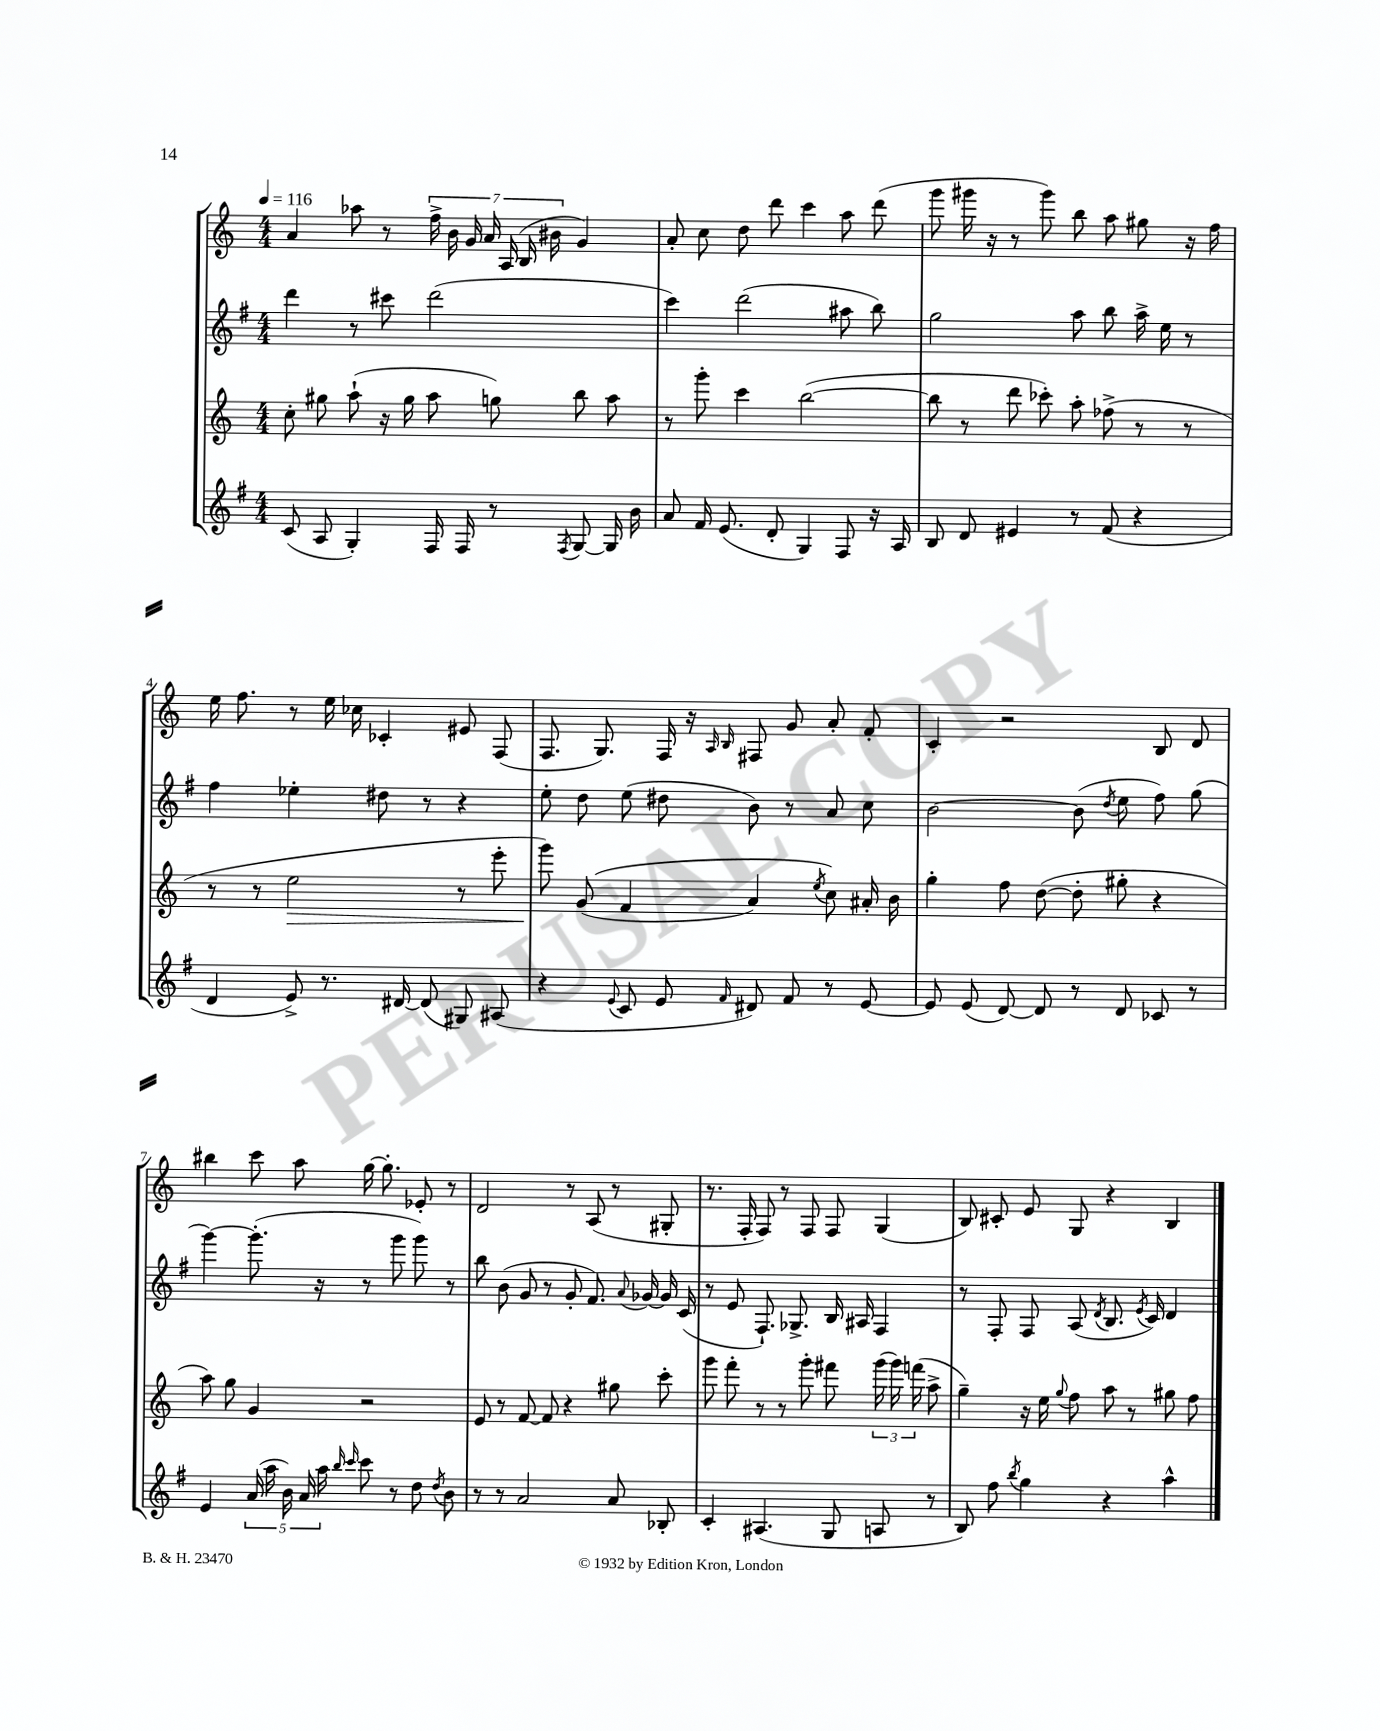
<<
\new StaffGroup <<
\new Staff = "s0" {
    \clef treble \key c \major \numericTimeSignature \time 4/4 \tempo 4 = 116
    \autoBeamOff a'4 aes''8 r8 \tuplet 7/4 { f''16-> b'16 g'16 a'16 a16( b16 bis'16 } g'4) |
    a'8-. c''8 d''8 d'''8 c'''4 a''8 d'''8( |
    g'''8 gis'''16 r16 r8 gis'''8) b''8 a''8 gis''8 r16 f''16 |
    e''16 f''8. r8 e''16 ces''16 ces'4-. eis'8 f8( |
    f8. g8.) f16 r16 \grace { a16 b16 } fis8 g'8 a'8-. f'8-. |
    c'4-. r2 b8 d'8 |
    bis''4 c'''8 a''8 g''16~ g''8.-. ees'8-. r8 |
    d'2 r8 a8( r8 gis8-. |
    r8. f16-. f8) r8 f8 f8 g4( |
    b8) cis'8-. e'8 g8 r4 b4 \bar "|." |
}
\new Staff = "s1" {
    \clef treble \key g \major \numericTimeSignature \time 4/4
    \autoBeamOff d'''4 r8 cis'''8 d'''2( |
    c'''4) d'''2( ais''8 b''8) |
    g''2 a''8 b''8 a''16-> e''16 r8 |
    fis''4 ees''4-. dis''8 r8 r4 |
    e''8-. d''8 e''8( dis''8 b'8) r8 a'8 c''8 |
    b'2~ b'8( \acciaccatura { d''8 } e''8 fis''8) g''8( |
    g'''4~) g'''8.-.( r16 r8 g'''8 g'''8) r8 |
    b''8 b'8( g'8 r8 g'8-. fis'8.) \appoggiatura { a'8 } ges'16~ ges'16 c'16( |
    r8 e'8 fis8.-!) ges8.-> b16 ais16 fis4 |
    r8 fis8-. fis8 a8( \acciaccatura { d'8 } b8. \acciaccatura { e'8 } c'16) d'4 \bar "|." |
}
\new Staff = "s2" {
    \clef treble \key c \major \numericTimeSignature \time 4/4
    \autoBeamOff c''8-. gis''8 a''8-!( r16 gis''16 a''8 g''8) b''8 a''8 |
    r8 g'''8-. c'''4 b''2~( |
    b''8 r8 d'''8 ces'''8-.) a''8-. fes''8->( r8 r8 |
    r8 r8 e''2\> r8 e'''8-. |
    g'''8\!) g'8(\( f'4 a'4) \acciaccatura { e''8 } c''8\) ais'16-. b'16 |
    g''4-. f''8 d''8~( d''8-. gis''8-. r4 |
    a''8) g''8 g'4 r2 |
    e'8 r8 f'8~ f'8 r4 gis''8 c'''8-. |
    g'''8 f'''8-. r8 r8 g'''8-. fis'''8 \tuplet 3/2 { g'''16( g'''16) f'''16( } a''8-> |
    g''4--) r16 e''16 \appoggiatura { g''8 } f''8 a''8 r8 gis''8 f''8 \bar "|." |
}
\new Staff = "s3" {
    \clef treble \key g \major \numericTimeSignature \time 4/4
    \autoBeamOff c'8( a8 g4-.) fis16 fis16 r8 \acciaccatura { fis8 } g8~ g16 b'16 |
    a'8 fis'16 e'8.( d'8-. g4) fis8 r16 a16 |
    b8 d'8 eis'4 r8 fis'8( r4 |
    d'4 e'8->) r8. dis'16~ dis'8( gis8) ais8( |
    r4 \appoggiatura { e'8 } c'8 e'8 \grace { fis'16 } dis'8) fis'8 r8 e'8~ |
    e'8 e'8( d'8~) d'8 r8 d'8 ces'8 r8 |
    e'4 \tuplet 5/4 { a'16( a''16 b'16) a'16 a''16 } \grace { b''16 c'''16 } c'''8 r8 d''8 \acciaccatura { d''8 } b'8 |
    r8 r8 a'2 a'8 bes8-. |
    c'4-. ais4.( g8 a8 r8 |
    b8) fis''8 \acciaccatura { b''8 } g''4 r4 a''4-^ \bar "|." |
}
>>
>>
